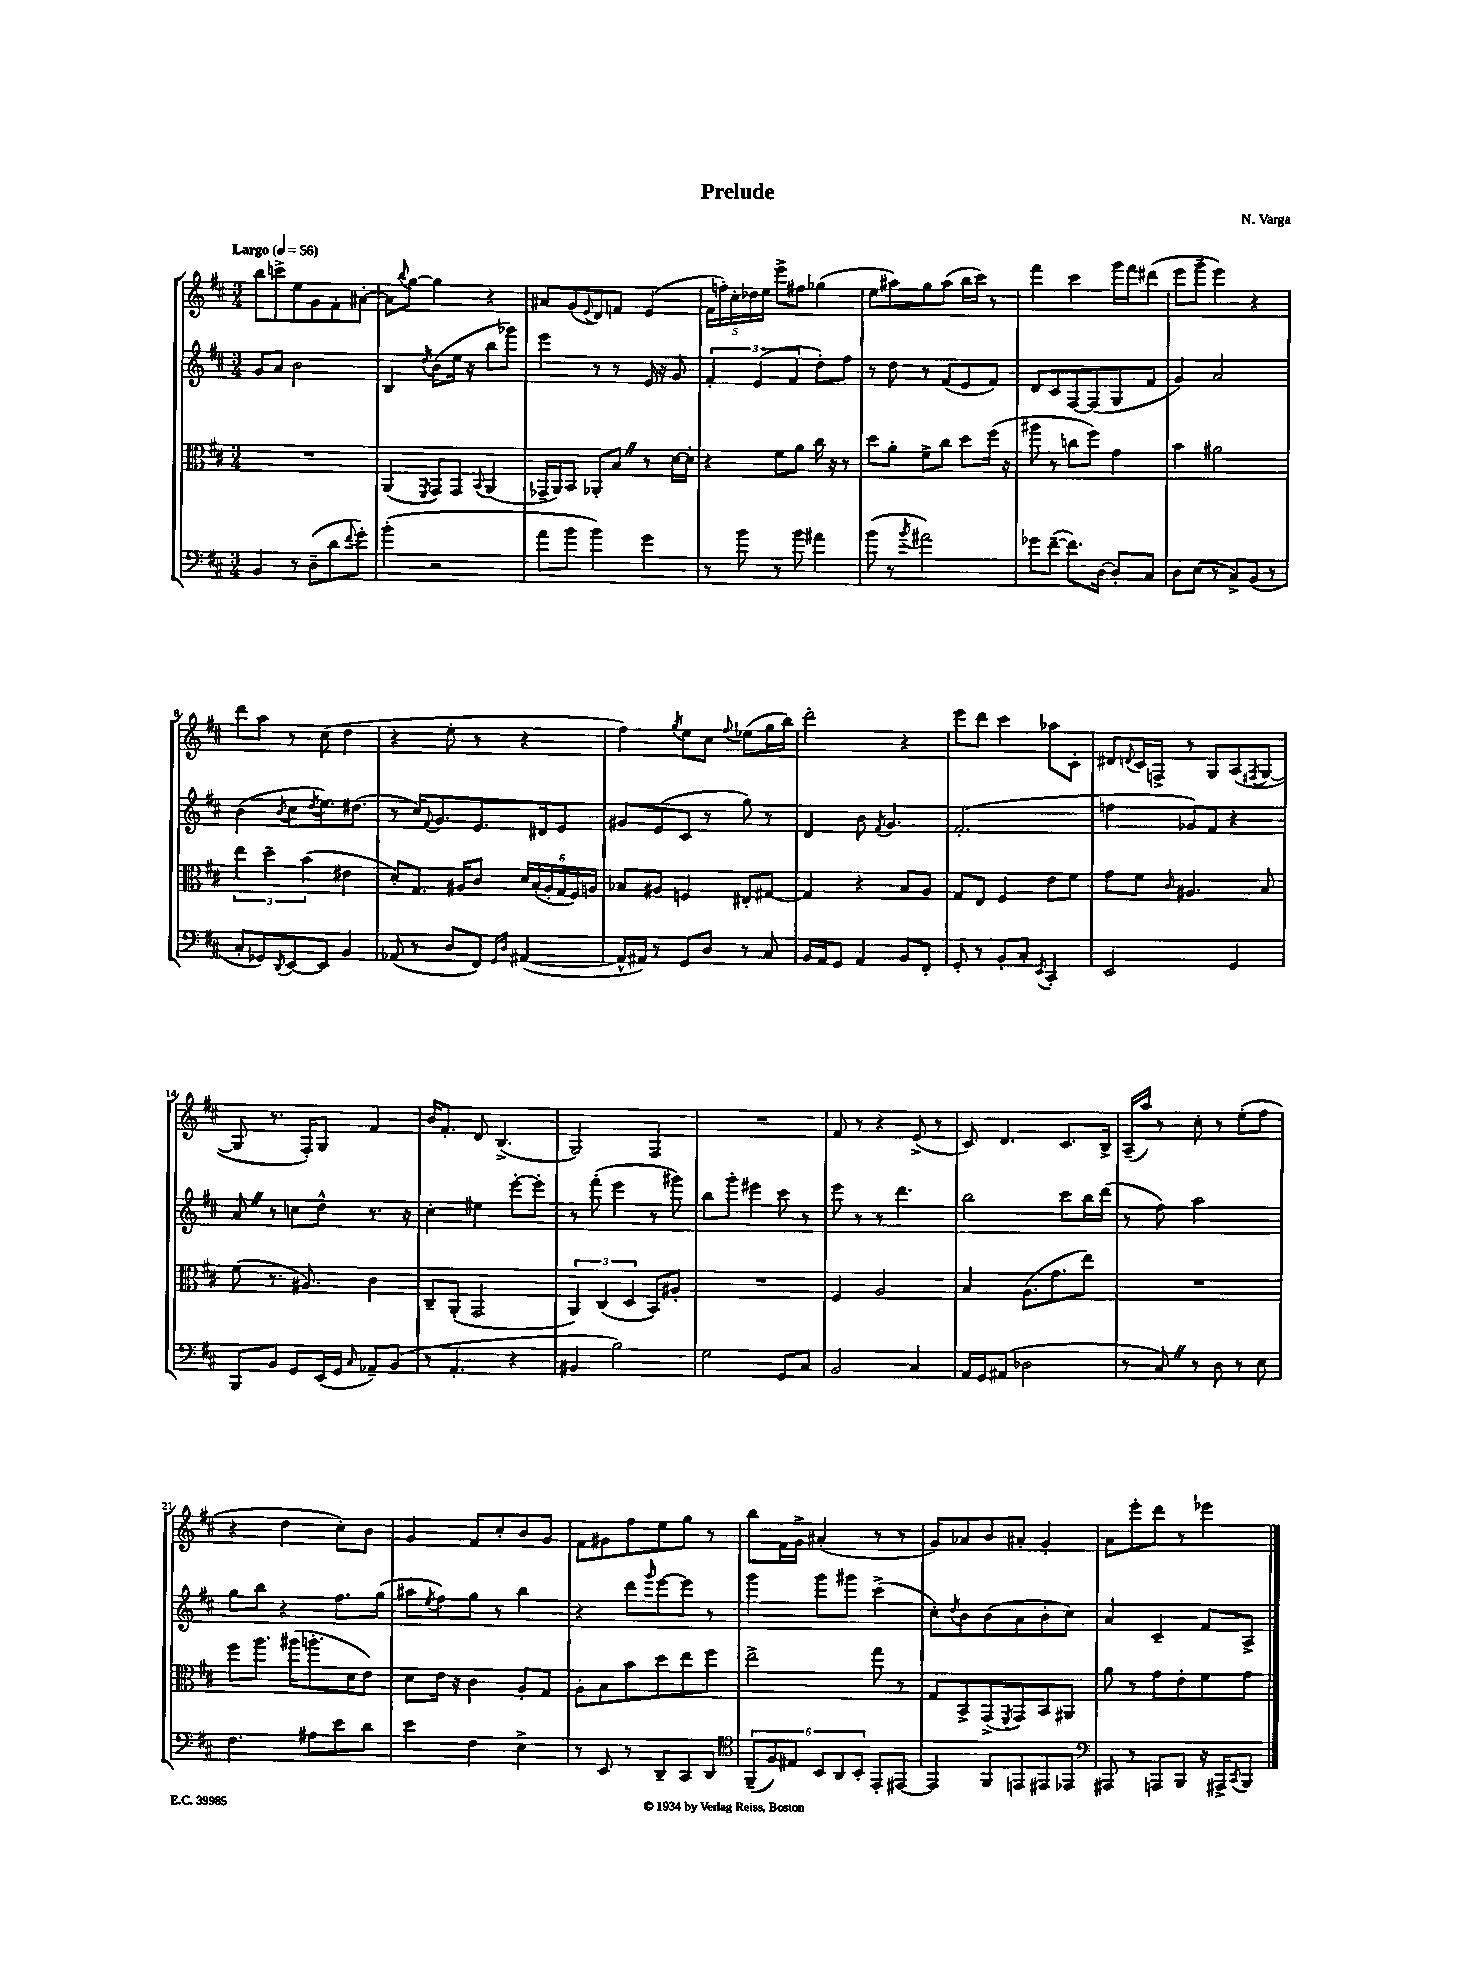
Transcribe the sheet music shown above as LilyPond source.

\header { title = "Prelude" composer = "N. Varga" }
<<
\new StaffGroup <<
\new Staff = "s0" {
    \clef treble \key d \major \numericTimeSignature \time 3/4 \tempo "Largo" 4 = 56
    b''8 c'''8-> e''8 g'8 fis'8-. ais'8~-. |
    ais'8 \appoggiatura { b''8 } g''8~ g''4 r4 |
    ais'8 g'8( \appoggiatura { e'8 } d'8) f'8 e'4( |
    \tuplet 5/4 { fis'16 f''16-.) cis''16-. des''16 e''16 } e'''8-> fis''8 ges''4( |
    e''8 ais''8) g''8 ais''8( b''16 cis'''16) r8 |
    fis'''4 cis'''4 g'''16 fis'''16 dis'''8( |
    e'''8 g'''8-- e'''4) r4 |
    d'''8 a''8 r8 cis''8( d''4 |
    r4 e''8-. r8 r4 |
    fis''4) \acciaccatura { g''8 } e''8 cis''8 \appoggiatura { fis''8 } ees''8( g''16 b''16) |
    d'''2-. r4 |
    e'''8 d'''8 cis'''4 aes''8 cis'8-. |
    dis'8 \appoggiatura { d'8 } cis'16 f16-> r8 g8 a8( \acciaccatura { fis8 } g8~ |
    g8 r8. fis16-.) g8 fis'4 |
    b'16 fis'8.-. d'8 b4.->( |
    g2) fis4 |
    R2. |
    fis'8 r8 r4 e'8->( r8 |
    cis'8) d'4. cis'8. b16-> |
    a16--( a''16) r8 cis''8-. r8 e''8-.( fis''8 |
    r4 d''4 cis''8-.) b'8 |
    g'4 fis'8 cis''8-. b'8 g'8 |
    fis'8 gis'8 fis''8 e''8 g''8 r8 |
    b''8 fis'16 g'16-> ais'4-.( r8 r8 |
    g'8) aes'8 b'8 ais'8-. g'4-. |
    a'8 e'''8-. d'''8 r8 ees'''4 \bar "|." |
}
\new Staff = "s1" {
    \clef treble \key d \major \numericTimeSignature \time 3/4
    g'8 a'8 b'2 |
    b4 \acciaccatura { d''8 } b'8( e''16 r16 b''8 ges'''8) |
    e'''4 r8 r8 e'16 r16 g'8 |
    \tuplet 3/2 { fis'4-. e'4( fis'4 } d''8-.) fis''8 |
    r8 d''8 r8 fis'8( e'8 fis'8) |
    d'8 cis'8 fis8~ fis8( g8 fis'8 |
    g'4) a'2 |
    b'4( \acciaccatura { b'8 } cis''8 \acciaccatura { d''8 } e''8.) dis''8.( |
    r8 cis''16) \appoggiatura { fis'8 } g'8. e'8. dis'16 e'8 |
    gis'8 e'8( cis'8 r8 g''8) r8 |
    d'4 b'8 \acciaccatura { fis'8 } g'4. |
    fis'2.-.( |
    f''4 ges'8) fis'8 r4 |
    a'8 \once \override BreathingSign.text = \markup { \musicglyph "scripts.caesura.straight" } \breathe r8 c''8 d''8-^ r8. r16 |
    cis''4-. eis''4 e'''8~-. e'''8-. |
    r8 fis'''8-.( e'''4 r8 gis'''8) |
    b''8 g'''8-. eis'''4 cis'''8 r8 |
    e'''8 r8 r8 d'''4. |
    b''2 cis'''8 b''16 d'''16( |
    r8 fis''8) a''2 |
    g''8 b''8 r4 fis''8. g''16( |
    ais''8 \acciaccatura { e''8 } fis''8) g''8 r8 b''4 |
    r4 d'''8 \grace { g'''16 } e'''8~ e'''8 r8 |
    g'''4 g'''8 gis'''8 cis'''4->( |
    cis''8-.) \acciaccatura { d''8 } b'8 b'8( a'8 b'8-. cis''8) |
    a'4 cis'4-- fis'8 a8-> \bar "|." |
}
\new Staff = "s2" {
    \clef alto \key d \major \numericTimeSignature \time 3/4
    R2. |
    a,4( \acciaccatura { fis,8 } g,8) g,8 \appoggiatura { b,8 } a,4( |
    ges,16-- a,16) b,8 aes,8-. b8 \once \override BreathingSign.text = \markup { \musicglyph "scripts.caesura.straight" } \breathe r8 d'16~ d'16-. |
    r4 fis'8 a'8 cis''16 r16 r8 |
    d''8 a'8-. fis'8-> cis''8 d''8 fis''16( r16 |
    ais''8 r8 c''8 fis''8) g'4 |
    b'4 ais'2 |
    \tuplet 3/2 { e''4 d''4-- b'4( } eis'4 |
    d'8-.) g8. ais16 cis'8 \tuplet 6/4 { d'16 b16-.( ais16-. g16 fis16) a16 } |
    bes8 ais8 f4 eis8-. gis8~ |
    gis4 r4 b8 a8 |
    g8 e8 fis4 e'8 fis'8 |
    g'8 fis'8 \grace { cis'16 } ais4. b8 |
    fis'8( r8. ais8.) cis'4 |
    cis8-- a,8-.( g,2 |
    \tuplet 3/2 { a,4) cis4( d4 } b,8) ais8-. |
    R2. |
    fis4 a2 |
    b4 a8.( g'8. e''8) |
    R2. |
    fis''8 a''8. ais''16( a''8.-. d'16 e'8) |
    d'8 e'16 r16 cis'4 a8-. g8 |
    a8-. b8 b'8 d''8 e''8 fis''8 |
    e''2-> g''8 r8 |
    g8 b,8-> g,8->( \acciaccatura { fis,8 } g,8) b,8 ais,8 |
    a'8 r8 g'8 e'8-. fis'8 g'8 \bar "|." |
}
\new Staff = "s3" {
    \clef bass \key d \major \numericTimeSignature \time 3/4
    b,4 r8 d8--( d'8 \appoggiatura { fis'8 } g'8-.) |
    b'4-.( r2 |
    a'8 b'8 b'4) g'4 |
    r8 b'8 r8 b'8 ais'4 |
    b'8( r8 \acciaccatura { b'8 } ais'2) |
    ges'8 fis'8~--( fis'8.) d16~ d8-. cis8 |
    d8 e8( r8 cis8->) b,8( r8 |
    cis8-. ges,8) \acciaccatura { d,8 } e,8~ e,8 b,4 |
    aes,8( r8 d8 fis,8) \grace { g,16 d16 } ais,4~( |
    ais,16-^ ais,16) r8 g,8 d8 r8 cis8 |
    b,16 a,16 g,8 a,4 b,8 fis,8-. |
    g,8-. r8 b,8-. cis8-. \acciaccatura { e,8 } cis,4-. |
    e,2 g,4 |
    b,,8 b,8 g,8 e,16( g,16 \grace { cis16 } aes,8--) b,8( |
    r8 a,4.-. r4 |
    bis,4 b2) |
    g2 g,8 cis8 |
    b,2 cis4 |
    a,16 g,16 ais,8( des2 |
    r8 cis8) \once \override BreathingSign.text = \markup { \musicglyph "scripts.caesura.straight" } \breathe r8 d8 r8 e8 |
    fis4. ais8 e'8 d'8 |
    e'4 fis4 e4-> |
    r8 e,8 r8 d,8-- cis,8 d,8 |
    \clef tenor \tuplet 6/4 { fis,8--( fis8) eis8 b,8 a,8 b,8-. } e,8-. eis,8~ |
    eis,4 fis,8 e,8 eis,8 ees,8 |
    \clef bass ais,,8 r8 a,,8 b,,8 r16 ais,,16-> \acciaccatura { cis,8 } b,,8 \bar "|." |
}
>>
>>
